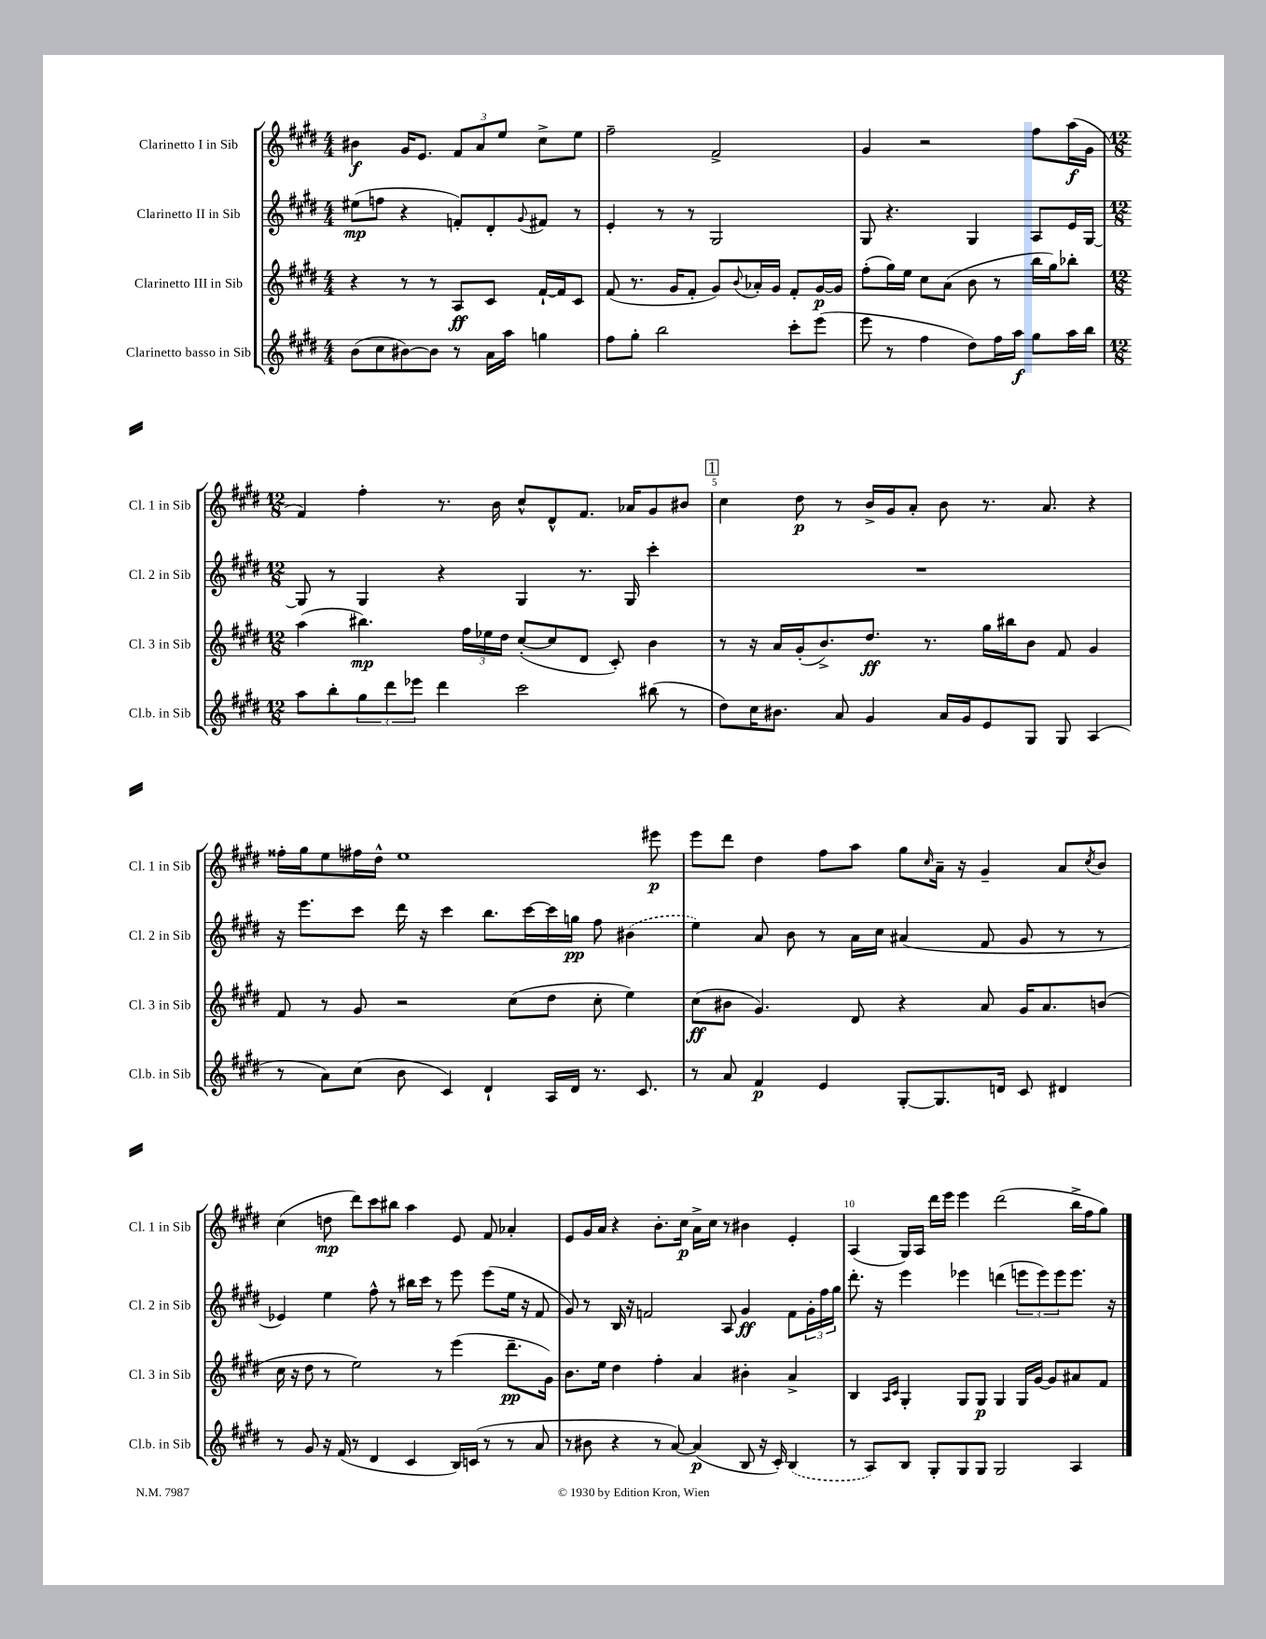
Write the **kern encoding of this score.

**kern	**kern	**kern	**kern
*staff4	*staff3	*staff2	*staff1
*clefG2	*clefG2	*clefG2	*clefG2
*k[f#c#g#d#]	*k[f#c#g#d#]	*k[f#c#g#d#]	*k[f#c#g#d#]
*M4/4	*M4/4	*M4/4	*M4/4
(8b	4r	(8ee#	4b#
8cc#	.	8ff	.
[8b#)	8r	4r	16g#
.	.	.	8.e
8b#]	8r	.	.
8r	8A	8f')	12f#
.	.	.	12a
16a	8c#	8d#'	.
.	.	.	12ee
16aa	.	.	.
.	.	8qqg#	.
4gg	[16f#`	8f#	8cc#^
.	16f#]	.	.
.	8c#	8r	8ee
=	=	=	=
8ff#	(8f#	4e'	2ff#~
8gg#'	8.r	.	.
2bb	.	8r	.
.	16g#	.	.
.	8f#'	8r	.
.	8g#)	2G#	2f#^
.	8qqb	.	.
.	16a-'	.	.
.	16g#	.	.
8ccc#'	8f#'	.	.
(8eee	[16g#	.	.
.	16g#]	.	.
=	=	=	=
8eee	(8ff#'	8G#	4g#
8r	16gg#)	4.r	.
.	16ee	.	.
4ff#	8cc#	.	2r
.	(8a	.	.
8dd#)	8b	4G#	.
16ff#	8r	.	.
16aa	.	.	.
8gg#	16bb	8A	8ff#
.	16gg#)	.	.
16aa	8bb-'	16e	(16aa
16bb	.	[16G#	16g#
=	=	=	=
*M12/8	*M12/8	*M12/8	*M12/8
8aa	(4aa	8G#]	4f#)
8bb'	.	8r	.
12gg#	4.bb#)	4G#	4ff#'
12ddd#	.	.	.
12eee-	.	.	.
4ddd#	.	4r	8.r
.	24ff#	.	.
.	24ee-	.	.
.	.	.	16b
.	24dd#	.	.
2ccc#	([8cc#'	4G#	8cc#^^
.	8cc#]	.	8d#^^
.	8d#	8.r	8.f#
.	8c#')	.	.
.	.	16G#	16a-
(8bb#	4b	4ccc#'	8g#
8r	.	.	8b#
=	=	=	=
8dd#)	8r	1.r	4cc#
16cc#	16r	.	.
8.b#	16a	.	.
.	(16g#'	.	8dd#
.	8.b^)	.	.
8a	.	.	8r
4g#	8.dd#	.	16b^
.	.	.	16g#
.	.	.	8a'
.	8.r	.	.
16a	.	.	8b
16g#	.	.	.
8e	16gg#	.	8.r
.	16bb#	.	.
8G#	8b	.	.
.	.	.	8.a
8G#	8f#	.	.
(4A	4g#	.	4r
=	=	=	=
8r	8f#	16r	16ff##'
.	.	8.eee	16gg#
8a)	8r	.	8ee
(8cc#	8g#	8ccc#	16ff#
.	.	.	16dd#^^
8b	2r	16ddd#	1ee
.	.	16r	.
4c#)	.	4ccc#	.
4d#`	.	8.bb	.
.	(8cc#	.	.
.	.	[16ccc#	.
16A	8dd#	16ccc#]	.
16d#	.	16gg	.
8.r	8cc#'	8ff#	.
.	4ee)	(4b#	.
8.c#	.	.	.
.	.	.	8eee#
=	=	=	=
8r	(8cc#	4ee)	8eee
8a	8b#	.	8ddd#
4f#	4.g#)	8a	4dd#
.	.	8b	.
4e	.	8r	8ff#
.	8d#	16a	8aa
.	.	16cc#	.
[8G#'	4r	(4a#	8gg#
.	.	.	16qqcc#
8.G#]	.	.	16a~
.	.	.	16r
.	8a	8f#	4g#~
16d	.	.	.
8c#	16g#	8g#	.
.	8.a	.	.
4d#	.	8r	8a
.	.	.	8qcc#
.	(8b	8r	8b
=	=	=	=
8r	16cc#	4e-)	(4cc#
.	16r	.	.
8g#	8dd#	.	.
16r	8r	4ee	8dd
(16f#	.	.	.
8r	2ee)	.	8ddd#)
4d#	.	8ff#^^	8ccc#
.	.	8r	8bb#
4c#	.	16bb#	4aa
.	.	16ccc#	.
.	8r	8r	.
16B)	(4eee	8eee	8e
(16c	.	.	.
8r	.	(8eee	8f#
8r	8.ddd#~	16ee	4a-'
.	.	16r	.
8a	.	8f#	.
.	16g#)	.	.
=	=	=	=
8r	8.b	8g#)	8e
8b#	.	8r	16g#
.	16ee	.	16a
4r	4dd#	16B	4r
.	.	16r	.
.	.	2f	.
8r	4ff#'	.	8.b'
[8a)	.	.	.
.	.	.	16cc#
(4a]	4a	.	16a^
.	.	.	16cc#
.	.	8A	8r
8B	4b#'	4g#	4b#
16r	.	.	.
16c#')	.	.	.
(4B	4a^	8f	4e'
.	.	24g#'	.
.	.	24ff#	.
.	.	24gg#	.
=	=	=	=
8r	4B	8.ddd#'	(4A
8A)	.	.	.
.	.	16r	.
.	16qqA	.	.
.	16qqc#	.	.
8B	4G#'	4eee	16G#)
.	.	.	16A
8G#'	.	.	16ddd#
.	.	.	16eee
8G#	8G#	4eee-	4eee
8G#	8G#	.	.
2G#	4G#	(4ddd	(2ddd#
.	16G#	12eee	.
.	[16g#	.	.
.	.	12eee)	.
.	8g#]	.	.
.	.	12eee	.
4A	8a#	8.eee	16bb^
.	.	.	16ff#
.	8f#	.	8gg#)
.	.	16r	.
==	==	==	==
*-	*-	*-	*-
